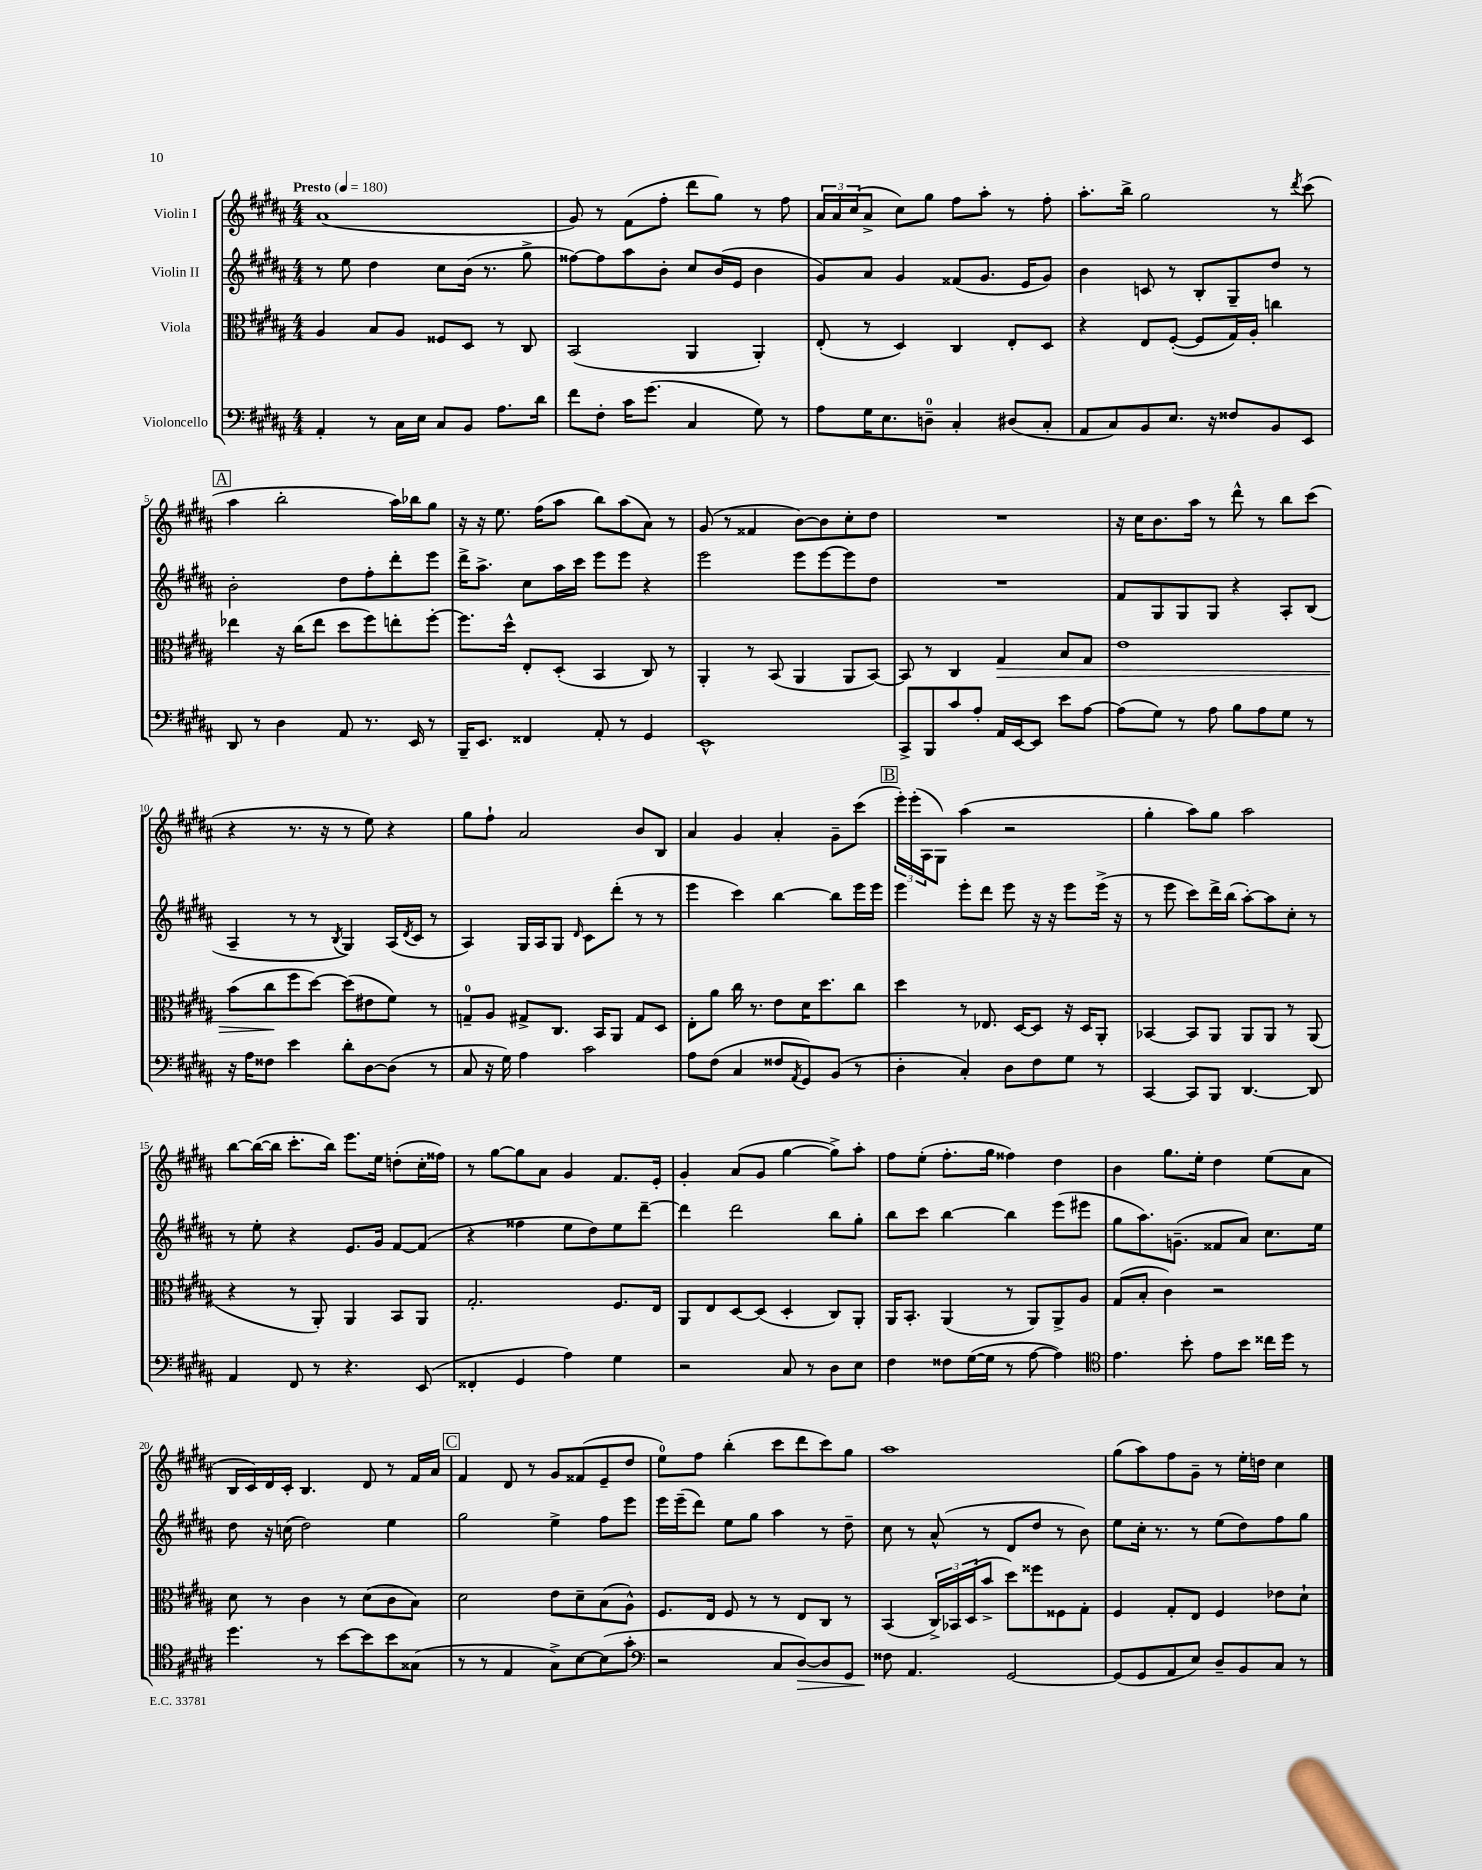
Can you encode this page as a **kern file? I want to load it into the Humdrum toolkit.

**kern	**kern	**kern	**kern
*staff4	*staff3	*staff2	*staff1
*clefF4	*clefC3	*clefG2	*clefG2
*k[f#c#g#d#a#]	*k[f#c#g#d#a#]	*k[f#c#g#d#a#]	*k[f#c#g#d#a#]
*M4/4	*M4/4	*M4/4	*M4/4
*MM180	*MM180	*MM180	*MM180
4AA#'	4A#	8r	(1a#
.	.	8ee	.
8r	8B	4dd#	.
16C#	8A#	.	.
16E	.	.	.
8C#	8F##	8cc#	.
8BB	8D#	(16b	.
.	.	8.r	.
8.A#	8r	.	.
.	8C#	8gg#^	.
16d#	.	.	.
=	=	=	=
8f#	(2BB	[8ff##)	8g#)
8F#'	.	8ff##]	8r
16c#	.	8aa#	(8f#
(8.g#	.	.	.
.	.	8b'	8ff#'
4C#	4AA#	8cc#	8ddd#
.	.	(16b	8gg#)
.	.	16e	.
8G#)	4AA#')	4b	8r
8r	.	.	8ff#
=	=	=	=
8A#	(8E'	8g#)	24a#
.	.	.	24a#
.	.	.	(24cc#
16G#	8r	8a#	8a#^
8.E	.	.	.
.	4D#)	4g#	8cc#)
8D~	.	.	8gg#
4C#'	4C#	(8f##	8ff#
.	.	8.g#	8aa#'
(8D#	8E'	.	8r
.	.	16e	.
8C#'	8D#	8g#)	8ff#'
=	=	=	=
8AA#	4r	4b	8.aa#'
8C#)	.	.	.
.	.	.	16bb^
8BB	8E	8c	2gg#
8.E	([8F#'	8r	.
.	8F#]	8B'	.
16r	.	.	.
8F##	16G#)	8G#~	.
.	16A#'	.	.
8BB	4cc	8dd#	8r
.	.	.	8qddd#
8EE	.	8r	(8ccc#
=	=	=	=
8DD#	4ee-	2b'	4aa#
8r	.	.	.
4D#	16r	.	2bb'
.	(16cc#	.	.
.	8ee-	.	.
8AA#	8dd#	8dd#	.
8.r	8ff#)	8ff#'	.
.	8ee'	8ddd#'	16aa#)
16EE	.	.	16bb-
8r	[8ff#'	8eee	8gg#
=	=	=	=
16BBB~	8.ff#]	16ddd#^	16r
8.EE	.	8.aa#^	16r
.	.	.	8.ee
.	16dd#^^	.	.
4FF##	8E'	8cc#	.
.	.	.	(16ff#
.	(8D#'	16aa#	8aa#
.	.	16ccc#	.
8AA#'	4BB	8eee	8bb)
8r	.	8eee	(8aa#
4GG#	8C#)	4r	8a#)
.	8r	.	8r
=	=	=	=
1EE^^	4AA#'	2eee	(8g#
.	.	.	8r
.	8r	.	4f##
.	(8BB	.	.
.	4AA#	8eee	[8b)
.	.	[8eee	8b]
.	8AA#	8eee]	8cc#'
.	[8BB)	8dd#	8dd#
=	=	=	=
8CC#^	8BB]	1r	1r
8BBB	8r	.	.
8c#	4C#	.	.
8A#'	.	.	.
16AA#	4G#	.	.
[16EE	.	.	.
8EE]	.	.	.
8e	8B	.	.
[8A#	8G#	.	.
=	=	=	=
(8A#]	1e	8f#	16r
.	.	.	16cc#
8G#)	.	8G#	8.b
8r	.	8G#	.
.	.	.	16aa#
8A#	.	8G#	8r
8B	.	4r	8ddd#^^
8A#	.	.	8r
8G#	.	8A#'	8bb
8r	.	(8B	(8ccc#
=	=	=	=
16r	(8b	4A#~	4r
16A#	.	.	.
8F##	8cc#	.	.
4e	8ff#	8r	8.r
.	[8dd#)	8r	.
.	.	.	16r
.	.	8qB	.
8d#'	(8dd#]	4G#)	8r
[8D#	8e#	.	8ee)
(8D#]	8f#)	(16A#	4r
.	.	8qd#	.
.	.	16c#	.
8r	8r	8r	.
=	=	=	=
8C#	8G~	4A#)	8gg#
16r	8A#	.	8ff#`
16G#)	.	.	.
4A#	8G#^	16G#	2a#
.	.	16A#	.
.	8.C#	8G#	.
.	.	16qqd#	.
2c#	.	8c#	.
.	16BB	.	.
.	8AA#	(8ddd#'	.
.	8G#	8r	8b
.	8D#	8r	8B
=	=	=	=
8A#	8E'	4eee	4a#
(8F#	8a#	.	.
4C#	16cc#	4ccc#)	4g#
.	8.r	.	.
8F##	8e	[4bb	4a#'
8qAA#	.	.	.
8GG#)	16d#	.	.
.	8.dd#	.	.
(8BB	.	8bb]	8g#~
8r	8cc#	16eee	(8ccc#
.	.	16eee	.
=	=	=	=
4D#'	4dd#	4eee	24eee')
.	.	.	(24eee'
.	.	.	24A#
.	.	.	8G#)
4C#')	8r	8eee'	(4aa#
.	8.E-	8ddd#	.
8D#	.	8eee	2r
.	[16D#	.	.
8F#	8D#]	16r	.
.	.	16r	.
8G#	16r	8eee	.
.	16D#	.	.
8r	8AA#'	(16eee^	.
.	.	16r	.
=	=	=	=
[4CC#	[4BB-	8r	4gg#'
.	.	8eee	.
8CC#]	8BB-]	8ccc#)	8aa#)
8BBB	8AA#	16ddd#^	8gg#
.	.	(16bb	.
[4.DD#	8AA#	[8aa#')	2aa#
.	8AA#	8aa#]	.
.	8r	8cc#'	.
8DD#]	(8AA#	8r	.
=	=	=	=
4AA#	4r	8r	[8bb
.	.	8ee'	(16bb_
.	.	.	16bb]
8FF#	8r	4r	8.ccc#'
8r	8AA#')	.	.
.	.	.	16bb)
4.r	4AA#	8.e	8.eee
.	.	16g#	16ee
.	8BB	[8f#	(8dd'
(8EE	8AA#	(8f#]	16cc#'
.	.	.	16ff##)
=	=	=	=
4FF##'	2.G#'	4r	8r
.	.	.	[8gg#
4GG#	.	4ff##	8gg#]
.	.	.	8a#
4A#)	.	8ee	4g#
.	.	8dd#)	.
4G#	8.F#	8ee	8.f#
.	.	[8ddd#~	.
.	16E	.	16e'
=	=	=	=
2r	8AA#	4ddd#]	4g#'
.	8E	.	.
.	[8D#	2ddd#	(8a#
.	(8D#]	.	8g#
8C#	4D#'	.	[4gg#
8r	.	.	.
8D#	8C#)	8bb	8gg#^])
8E	8AA#'	8gg#'	8aa#'
=	=	=	=
4F#	16AA#	8bb	8ff#
.	8.BB'	.	.
.	.	8ccc#	(8ee'
8F##	(4AA#	[4bb	8.ff#'
([16G#	.	.	.
16G#]	.	.	16gg#
8r	8r	4bb]	4ff##)
[8A#	8AA#)	.	.
4A#])	8AA#^	(8eee	4dd#
.	8A#	8eee#	.
=	=	=	=
*clefC4	*	*	*
4.e	(8G#	8gg#	4b
.	8B'	8.aa#)	.
.	4c#)	.	8.gg#
.	.	(8.g~	.
8b'	.	.	.
.	.	.	16ee'
8e	2r	8f##	4dd#
8b	.	8a#)	.
16cc##	.	8.cc#	(8ee
16dd#	.	.	.
8r	.	.	8a#
.	.	16ee	.
=	=	=	=
4.dd#	8d#	8dd#	16B
.	.	.	16c#)
.	8r	16r	16d#
.	.	(16cc	16c#'
.	4c#	2dd#)	4.B
8r	.	.	.
[8b	8r	.	.
8b]	(8d#	.	8d#
8b	8c#	4ee	8r
(8G##	8B)	.	16f#
.	.	.	16a#
=	=	=	=
8r	2d#	2gg#	4f#
8r	.	.	.
4E	.	.	8d#
.	.	.	8r
8G#^)	8e	4ee^	8g#
[8B	8d#~	.	(8f##
(8B]	(8B	8ff#	8e~
8g#'	8A#^^)	8eee	8dd#
=	=	=	=
*clefF4	*	*	*
2r	8.F#	16eee	8ee)
.	.	(16eee~	.
.	.	8ddd#)	8ff#
.	16E	.	.
.	8F#	8ee	(4bb'
.	8r	8gg#	.
8C#	8r	4aa#	8ccc#
[8D#)	8E	.	8ddd#
8D#]	8C#	8r	8ccc#)
8GG#	8r	8dd#~	8gg#
=	=	=	=
8F##	(4BB	8cc#	1aa#
4.AA#	.	8r	.
.	24C#^)	(8a#^^	.
.	24BB-	.	.
.	(24D#	.	.
.	8b^	8r	.
[2GG#	8dd#)	8d#	.
.	8ff##	8dd#	.
.	8F##	8r	.
.	8G#'	8b)	.
=	=	=	=
(8GG#]	4F#	8ee	(8gg#
8GG#	.	16cc#'	8aa#)
.	.	8.r	.
8AA#	8G#'	.	8ff#
8E)	8E	8r	8g#~
8D#~	4F#	(8ee	8r
8BB	.	8dd#)	16ee'
.	.	.	16dd
8C#	8e-	8ff#	4cc#
8r	8d#`	8gg#	.
==	==	==	==
*-	*-	*-	*-
